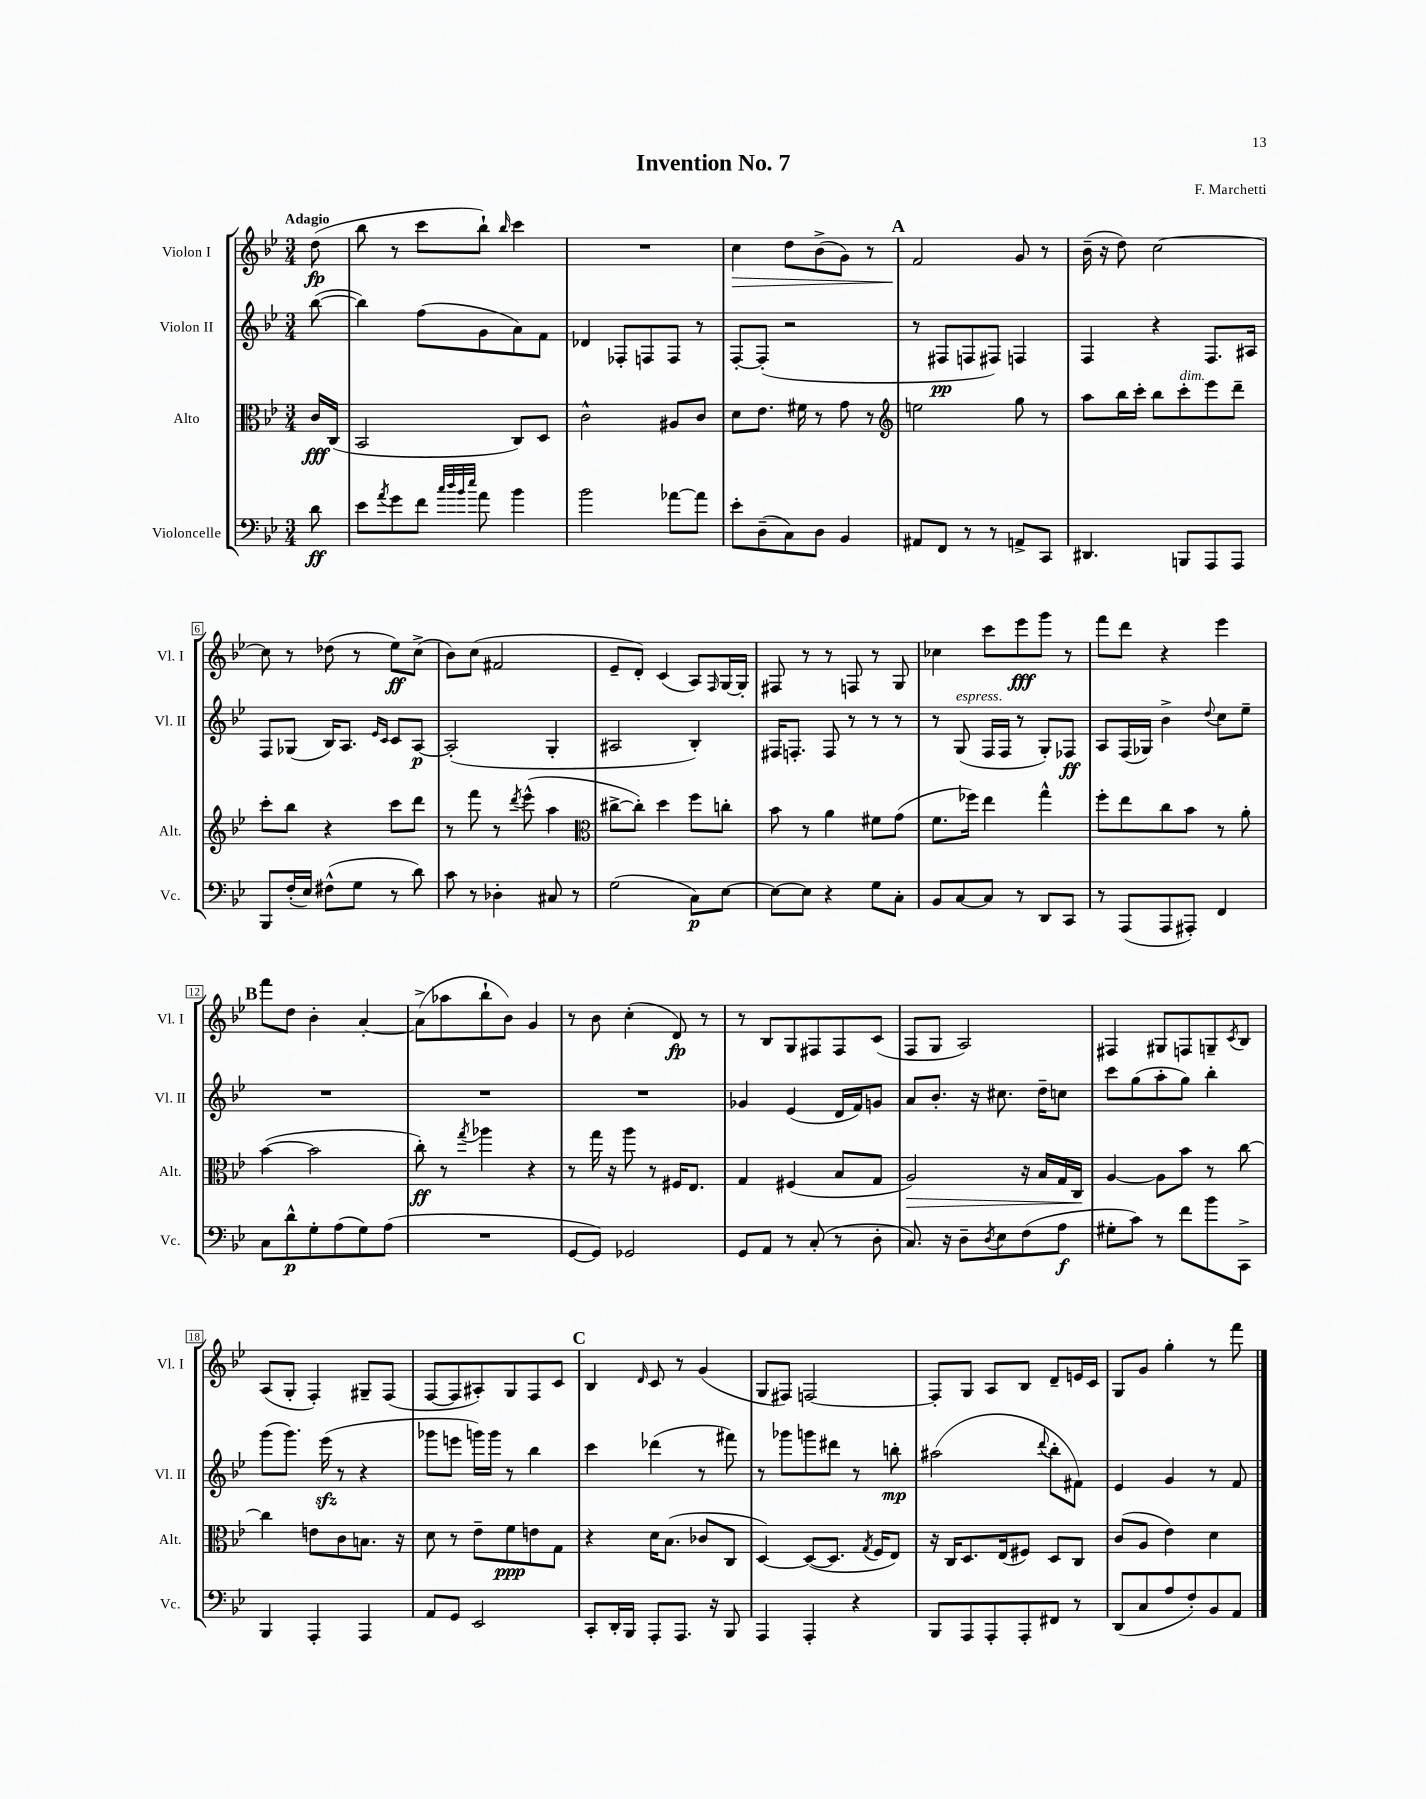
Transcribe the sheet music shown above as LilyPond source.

\header { title = "Invention No. 7" composer = "F. Marchetti" }
<<
\new StaffGroup <<
\new Staff = "s0" \with { instrumentName = "Violon I" shortInstrumentName = "Vl. I" } {
    \clef treble \key bes \major \numericTimeSignature \time 3/4 \partial 8 \tempo "Adagio"
    d''8\fp( |
    bes''8 r8 c'''8 bes''8-!) \grace { bes''16 } c'''4 |
    R2. |
    c''4\> d''8 bes'8->( g'8) r8 |
    \mark \markup { \bold "A" } f'2\! g'8 r8 |
    bes'16--( r16 d''8) c''2~ |
    c''8 r8 des''8( r8 ees''8\ff) c''8->( |
    bes'8) c''8( fis'2 |
    ees'8-- d'8-.) c'4( a8) \grace { f16 } g16~ g16-. |
    fis8 r8 r8 f8 r8 g8 |
    ces''4 c'''8 ees'''8\fff g'''8 r8 |
    f'''8 d'''8 r4 ees'''4 |
    \mark \markup { \bold "B" } f'''8 d''8 bes'4-. a'4~-. |
    a'8->( aes''8 bes''8-! bes'8) g'4 |
    r8 bes'8 c''4-.( d'8\fp) r8 |
    r8 bes8 g8 fis8 fis8 c'8( |
    f8 g8 a2) |
    fis4 gis8 f8 g8-- \acciaccatura { c'8 } bes8 |
    a8( g8-. f4-.) gis8-- f8( |
    f8~ f8 ais8-.) g8 f8 c'8 |
    \mark \markup { \bold "C" } bes4 \grace { d'16 } c'8 r8 g'4( |
    g8 fis8) f2~ |
    f8-. g8 a8 bes8 d'8-- e'16 c'16 |
    g8 g'8 g''4-. r8 f'''8 \bar "|." |
}
\new Staff = "s1" \with { instrumentName = "Violon II" shortInstrumentName = "Vl. II" } {
    \clef treble \key bes \major \numericTimeSignature \time 3/4 \partial 8
    bes''8~( |
    bes''4) f''8( g'8 a'8) f'8 |
    des'4 fes8-. f8 f8 r8 |
    f8~-. f8-.( r2 |
    \mark \markup { \bold "A" } r8 fis8\pp f8 fis8) f4 |
    f4 r4 f8. ais16 |
    f8 ges8( bes16) a8. \grace { ees'16 c'16 } c'8 a8~\p |
    a2-.( g4-. |
    ais2 bes4-.) |
    fis16 f8.-. f8 r8 r8 r8 |
    r8 g8^\markup { \italic "espress." }( f16 f16 r8 g8-.) fes8\ff |
    a8 f16( ges16) bes'4-> \appoggiatura { d''8 } c''8 ees''8-- |
    \mark \markup { \bold "B" } R2. |
    R2. |
    R2. |
    ges'4 ees'4( d'16 f'16) g'8 |
    a'8 bes'8.-. r16 cis''8. d''16-- c''8 |
    c'''8 g''8( a''8-. g''8) bes''4-. |
    g'''8( g'''8.) ees'''16\sfz( r8 r4 |
    ges'''8 e'''8 g'''16) g'''16 r8 bes''4 |
    \mark \markup { \bold "C" } c'''4 des'''4( r8 fis'''8) |
    r8 ges'''8 g'''8 dis'''8 r8 b''8-.\mp |
    ais''2( \appoggiatura { d'''8 } bes''8-. fis'8) |
    ees'4 g'4 r8 f'8 \bar "|." |
}
\new Staff = "s2" \with { instrumentName = "Alto" shortInstrumentName = "Alt." } {
    \clef alto \key bes \major \numericTimeSignature \time 3/4 \partial 8
    c'16\fff c16( |
    bes,2 c8) d8 |
    c'2-^ ais8 c'8 |
    d'8 ees'8. fis'16 r8 g'8 r8 |
    \mark \markup { \bold "A" } \clef treble e''2 g''8 r8 |
    a''8 bes''16 c'''16-. bes''8 c'''8-.^\markup { \italic "dim." } ees'''8 d'''8-- |
    c'''8-. bes''8 r4 c'''8 d'''8 |
    r8 f'''8 r8 \acciaccatura { d'''8 } ees'''8-^( a''4 |
    \clef alto cis''8~-> cis''8-.) d''4 f''8 c''8-. |
    bes'8 r8 a'4 fis'8 g'8( |
    f'8. fes''16) ees''4 g''4-^ |
    f''8-. ees''8 c''8 bes'8 r8 a'8-. |
    \mark \markup { \bold "B" } bes'4~( bes'2 |
    c''8-.\ff) r8 \acciaccatura { g''8 } aes''4 r4 |
    r8 g''16 r16 a''8 r8 fis16 ees8. |
    g4 fis4( bes8 g8 |
    a2\>) r16 bes16 g16 c16\! |
    a4~ a8 bes'8 r8 c''8~ |
    c''4 e'8 c'8 b8. r16 |
    d'8 r8 ees'8-- f'8\ppp e'8 g8 |
    \mark \markup { \bold "C" } r4 d'16 bes8.( ces'8 c8 |
    d4~) d8~( d8. \acciaccatura { g8 } f16 ees8) |
    r16 c16 d8. ees16( fis8) d8 c8 |
    c'8( a8 ees'4) d'4 \bar "|." |
}
\new Staff = "s3" \with { instrumentName = "Violoncelle" shortInstrumentName = "Vc." } {
    \clef bass \key bes \major \numericTimeSignature \time 3/4 \partial 8
    d'8\ff |
    ees'8 \acciaccatura { a'8 } g'8 f'8 \grace { c''32 d''32 bes'32 ees''32 } a'8 bes'4 |
    bes'2 aes'8~ aes'8 |
    ees'8-. d8--( c8) d8 bes,4 |
    \mark \markup { \bold "A" } ais,8 f,8 r8 r8 a,8-> c,8 |
    dis,4. b,,8 a,,8 a,,8 |
    bes,,8 f16-.( ees16) fis8-^( g8 r8 d'8) |
    c'8 r8 des4-. cis8 r8 |
    g2( c8\p) ees8~ |
    ees8~ ees8 r4 g8 c8-. |
    bes,8 c8~ c8 r8 d,8 c,8 |
    r8 a,,8( a,,8 ais,,8-.) f,4 |
    \mark \markup { \bold "B" } c8 d'8-^\p g8-. a8( g8) a8( |
    R2. |
    g,8~ g,8) ges,2 |
    g,8 a,8 r8 c8-.( r8 d8-. |
    c8.) r16 d8-- \acciaccatura { d8 } ees8 f8( a8\f |
    gis8-. c'8) r8 f'8 bes'8 c,8-> |
    bes,,4 a,,4-. a,,4 |
    a,8 g,8 ees,2 |
    \mark \markup { \bold "C" } c,8-. d,16-. bes,,16 a,,8-. a,,8. r16 bes,,8 |
    a,,4 a,,4-. r4 |
    bes,,8 a,,8 a,,8-. a,,8-. fis,8 r8 |
    d,8( c8 a8 f8-.) bes,8 a,8 \bar "|." |
}
>>
>>
\layout { \context { \Score \override BarNumber.stencil = #(make-stencil-boxer 0.1 0.3 ly:text-interface::print) } }
